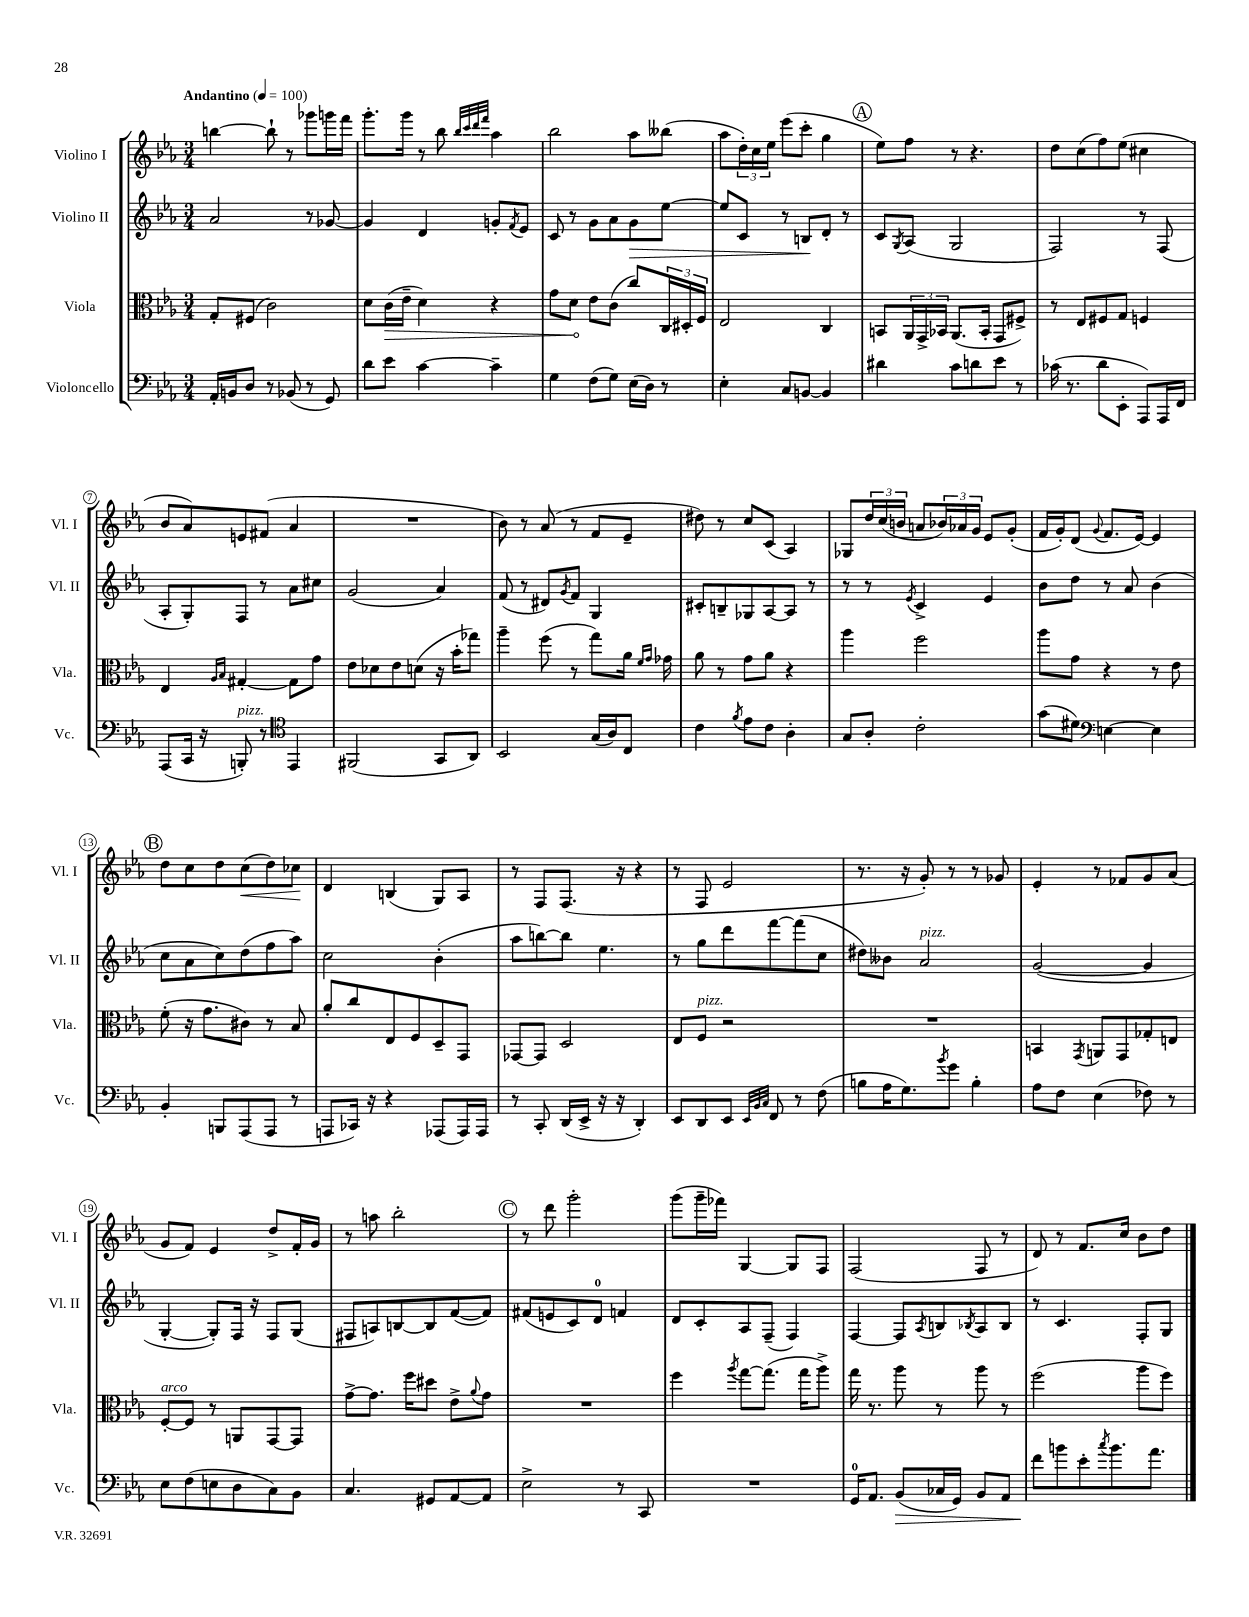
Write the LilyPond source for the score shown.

<<
\new StaffGroup <<
\new Staff = "s0" \with { instrumentName = "Violino I" shortInstrumentName = "Vl. I" } {
    \clef treble \key ees \major \numericTimeSignature \time 3/4 \tempo "Andantino" 4 = 100
    b''4~ b''8-! r8 ges'''8 g'''16 f'''16 |
    g'''8.-. g'''16 r8 bes''8 \grace { bes''32 c'''32 d'''32 f'''32 } aes''4 |
    bes''2 aes''8 beses''8( |
    aes''8 \tuplet 3/2 { d''16-.) c''16 ees''16 } ees'''8( c'''8-. g''4 |
    \mark \markup { \circle "A" } ees''8) f''8 r8 r4. |
    d''8 c''8( f''8) ees''8( cis''4 |
    bes'8 aes'8) e'8 fis'8( aes'4 |
    R2. |
    bes'8) r8 aes'8( r8 f'8 ees'8-- |
    dis''8) r8 c''8 c'8( aes4) |
    ges8 \tuplet 3/2 { d''16 c''16( b'16 } a'8 \tuplet 3/2 { bes'16) aes'16 g'16 } ees'8 g'8-.( |
    f'16 g'16-.) d'8( \appoggiatura { g'8 } f'8. ees'16~) ees'4 |
    \mark \markup { \circle "B" } d''8 c''8 d''8 c''8\<( d''8) ces''8\! |
    d'4 b4( g8) aes8 |
    r8 f8 f8.( r16 r4 |
    r8 f8 ees'2 |
    r8. r16 g'8-.) r8 r8 ges'8 |
    ees'4-. r8 fes'8 g'8 aes'8( |
    g'8 f'8) ees'4 d''8-> f'16-. g'16 |
    r8 a''8 bes''2-. |
    \mark \markup { \circle "C" } r8 d'''8 g'''2-. |
    g'''8( g'''16-- fes'''16) g4~ g8 f8 |
    f2( f8 r8 |
    d'8) r8 f'8. c''16 bes'8 d''8 \bar "|." |
}
\new Staff = "s1" \with { instrumentName = "Violino II" shortInstrumentName = "Vl. II" } {
    \clef treble \key ees \major \numericTimeSignature \time 3/4
    aes'2 r8 ges'8~ |
    ges'4 d'4 g'8-. \acciaccatura { f'8 } ees'8 |
    c'8 r8 g'8 aes'8 g'8\> ees''8~ |
    ees''8 c'8 r8 b8\! d'8-. r8 |
    \mark \markup { \circle "A" } c'8 \acciaccatura { g8 } aes8( g2 |
    f2) r8 f8( |
    aes8-. g8-.) f8 r8 aes'8 cis''8 |
    g'2( aes'4) |
    f'8( r8 dis'8) \acciaccatura { g'8 } f'8 g4 |
    cis'8-. b8-- ges8 aes8~ aes8 r8 |
    r8 r8 \acciaccatura { ees'8 } c'4-> ees'4 |
    bes'8 d''8 r8 aes'8 bes'4( |
    \mark \markup { \circle "B" } c''8 aes'8 c''8) d''8( f''8 aes''8) |
    c''2 bes'4-.( |
    aes''8 b''8~) b''8 ees''4. |
    r8 g''8 d'''8 f'''8~ f'''8( c''8 |
    dis''8) beses'8 aes'2^\markup { \italic "pizz." } |
    g'2~( g'4 |
    g4~-. g8-.) f16 r16 f8 g8( |
    fis8 a8) b8~ b8 f'8~( f'8) |
    \mark \markup { \circle "C" } fis'8( e'8 c'8) d'8-0 f'4 |
    d'8 c'8-. aes8 f8--( f4) |
    f4~ f8 \acciaccatura { aes8 } b8 \acciaccatura { bes8 } aes8 bes8 |
    r8 c'4. f8-. g8 \bar "|." |
}
\new Staff = "s2" \with { instrumentName = "Viola" shortInstrumentName = "Vla." } {
    \clef alto \key ees \major \numericTimeSignature \time 3/4
    g8-. fis8( c'2) |
    d'8 \once \override Hairpin.circled-tip = ##t c'16\>( ees'16-- d'4) r4 |
    g'8 d'8\! ees'8 c'8( c''8) \tuplet 3/2 { c16 dis16-. f16 } |
    ees2 c4 |
    \mark \markup { \circle "A" } b,8 \tuplet 3/2 { aes,16 g,16-> bes,16 } aes,8.( bes,16-. g,8 fis8->) |
    r8 ees8 fis8 g8 f4 |
    ees4 \grace { aes16 bes16 } gis4~-. gis8 g'8 |
    ees'8 des'8 ees'8 d'8( r16 bes'16-. ges''8) |
    aes''4-- f''8( r8 g''8) aes'16 \grace { f'16 g'16 } ges'16 |
    aes'8 r8 g'8 aes'8 r4 |
    aes''4 f''2 |
    aes''8 g'8 r4 r8 ees'8 |
    \mark \markup { \circle "B" } f'8-.( r16 g'8. cis'8) r8 bes8 |
    aes'8-. c''8 ees8 f8 d8-- g,8 |
    ges,8~ ges,8 d2 |
    ees8 f8^\markup { \italic "pizz." } r2 |
    R2. |
    b,4 \acciaccatura { g,8 } a,8 g,8 ges8-. e8 |
    f8~-.^\markup { \italic "arco" } f8 r8 a,8 g,8~ g,8 |
    g'8~-> g'8. f''16 dis''8 ees'8-> \appoggiatura { aes'8 } g'8 |
    \mark \markup { \circle "C" } R2. |
    f''4 \acciaccatura { aes''8 } g''8~ g''8.( g''16 aes''8->) |
    g''16 r8. aes''8 r8 aes''8 r8 |
    f''2( aes''8 f''8) \bar "|." |
}
\new Staff = "s3" \with { instrumentName = "Violoncello" shortInstrumentName = "Vc." } {
    \clef bass \key ees \major \numericTimeSignature \time 3/4
    aes,16-. b,16 d8 r8 bes,8( r8 g,8) |
    d'8 ees'8 c'4~ c'4-- |
    g4 f8( g8) ees16( d16) r8 |
    ees4-. c8 b,8~ b,4 |
    \mark \markup { \circle "A" } dis'4 c'8 d'8 ees'8 r8 |
    ces'16( r8. d'8 ees,8-. aes,,8) aes,,16 f,16 |
    aes,,8( c,16 r16 b,,8-.^\markup { \italic "pizz." }) r8 \clef tenor ees,4 |
    fis,2( g,8 aes,8) |
    bes,2 g16( aes16) c8 |
    c'4 \acciaccatura { f'8 } ees'8 c'8 aes4-. |
    g8 aes8-. c'2-. |
    g'8( dis'8) \clef bass e4~ e4 |
    \mark \markup { \circle "B" } bes,4-. b,,8 aes,,8( aes,,8 r8 |
    a,,8 ces,16) r16 r4 aes,,8( aes,,16) aes,,16 |
    r8 c,8-. d,16( ees,16-> r16 r16 d,4-.) |
    ees,8 d,8 ees,8 \grace { ees,32 bes,32 c32 } f,8 r8 f8( |
    b8 aes16 g8.) \acciaccatura { bes'8 } g'8 b4-. |
    aes8 f8 ees4( fes8) r8 |
    ees8 f8( e8 d8 c8) bes,8 |
    c4. gis,8 aes,8~ aes,8 |
    \mark \markup { \circle "C" } ees2-> r8 c,8 |
    R2. |
    g,16-0 aes,8. bes,8\>( ces16 g,16) bes,8 aes,8 |
    f'8\! b'8 ees'8-. \acciaccatura { c''8 } b'8. aes'8. \bar "|." |
}
>>
>>
\layout { \context { \Score \override BarNumber.stencil = #(make-stencil-circler 0.1 0.3 ly:text-interface::print) } }
